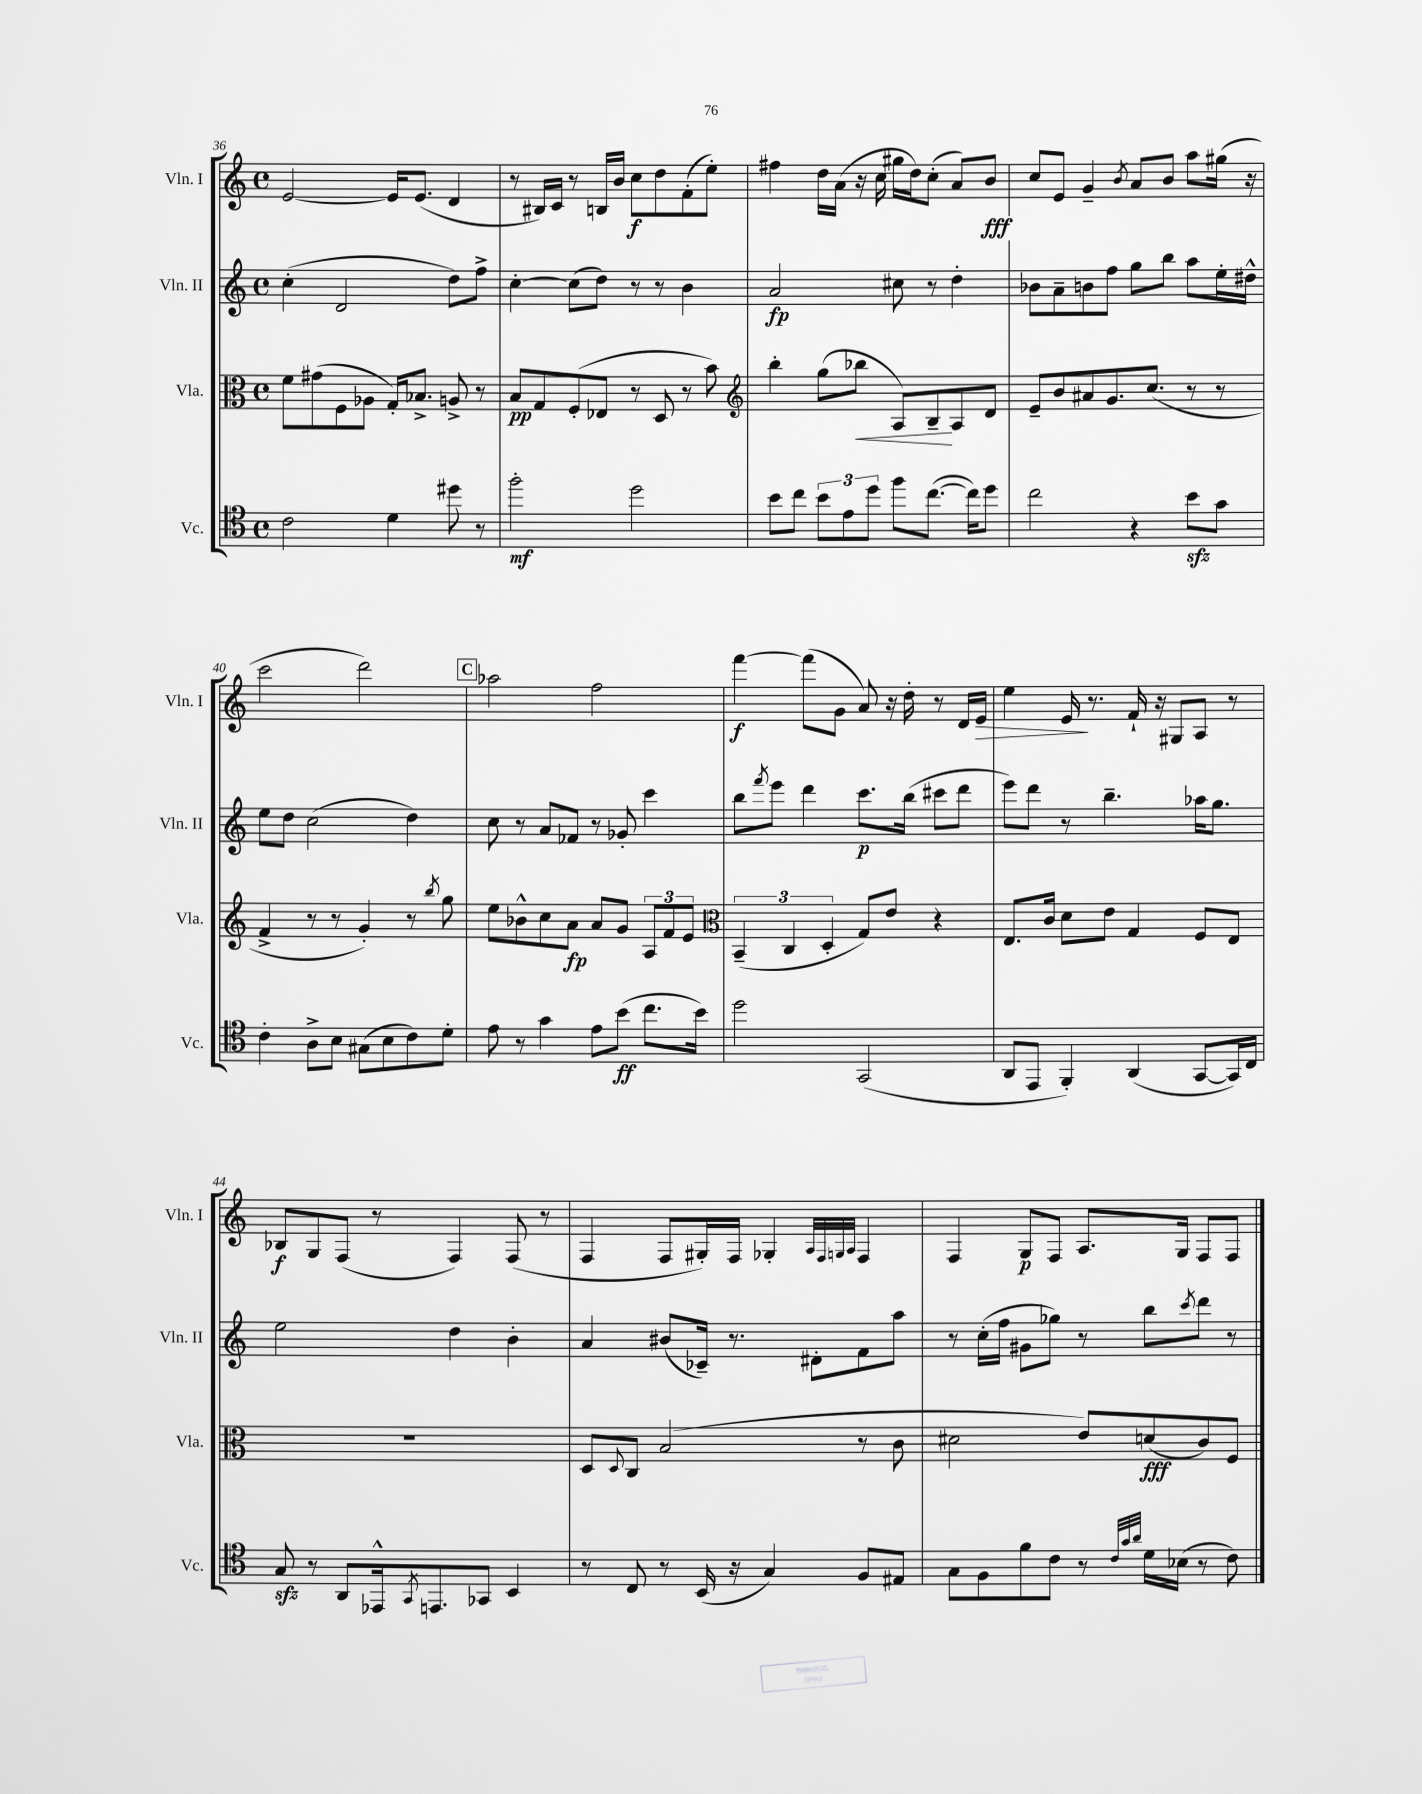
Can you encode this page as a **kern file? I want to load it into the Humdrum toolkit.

**kern	**kern	**kern	**kern
*staff4	*staff3	*staff2	*staff1
*clefC4	*clefC3	*clefG2	*clefG2
*k[]	*k[]	*k[]	*k[]
*M4/4	*M4/4	*M4/4	*M4/4
*met(c)	*met(c)	*met(c)	*met(c)
2c	8f	(4cc'	[2e
.	(8g#	.	.
.	8F	2d	.
.	8A-	.	.
4d	16G')	.	16e]
.	8.B-^	.	(8.e
8dd#	8A^	8dd)	4d
8r	8r	8ff^	.
=	=	=	=
2ff'	8B	[4cc'	8r
.	8G	.	16B#)
.	.	.	16c
.	(8F'	(8cc]	8r
.	8E-	8dd)	16B
.	.	.	16b
2dd	8r	8r	8cc
.	8D	8r	8dd
.	8r	4b	(8f'
.	8b)	.	8ee')
=	=	=	=
*	*clefG2	*	*
8b	4bb'	2a	4ff#
8cc	.	.	.
12b	(8gg	.	16dd
.	.	.	(16a
12e	.	.	.
.	8bb-	.	16r
12dd	.	.	.
.	.	.	16cc
8ff	8A)	8cc#	16gg#
.	.	.	16dd)
([8.cc	8B~	8r	(8cc'
.	8A	4dd'	8a)
16cc])	.	.	.
8dd	8d	.	8b
=	=	=	=
2cc	8e~	8b-	8cc
.	8b	8a~	8e
.	8a#	8b	4g~
.	8.g	8ff	.
.	.	.	8qb
4r	.	8gg	8a
.	(8.cc	.	.
.	.	8bb	8b
8b	8r	8aa	8aa
8g	8r	16ee'	(16gg#
.	.	16dd#^^	16r
=	=	=	=
4c'	4f^	8ee	2ccc
.	.	8dd	.
8A^	8r	(2cc	.
8B	8r	.	.
(8G#	4g')	.	2ddd)
8B	.	.	.
8c)	8r	4dd)	.
.	8qbb	.	.
8d'	8gg	.	.
=	=	=	=
8e	8ee	8cc	2aa-
8r	8b-^^	8r	.
4g	8cc	8a	.
.	8a	8f-	.
8e	8a	8r	2ff
(8b	8g	8g-'	.
8.cc	12A	4ccc	.
.	12f	.	.
.	12e	.	.
16b)	.	.	.
=	=	=	=
*	*clefC3	*	*
2dd	(6BB~	8bb	[4fff
.	.	8qfff	.
.	.	8eee	.
.	6C	.	.
.	.	4ddd	(8fff]
.	6D'	.	.
.	.	.	8g
(2GG	8G)	8.ccc	8a)
.	8e	.	16r
.	.	(16bb	16dd'
.	4r	8ccc#	8r
.	.	8ddd	16d
.	.	.	16e
=	=	=	=
8AA	8.E	8eee)	4ee
8EE	.	8ddd	.
.	16c	.	.
4FF')	8d	8r	16e
.	.	.	8.r
.	8e	4.bb~	.
(4AA	4G	.	16f`
.	.	.	16r
.	.	.	8G#
[8GG	8F	16aa-	8A
.	.	8.gg	.
16GG])	8E	.	8r
16C	.	.	.
=	=	=	=
8G	1r	2ee	8B-
8r	.	.	8G
8AA	.	.	(8F
16EE-^^	.	.	8r
8qGG	.	.	.
8.EE	.	.	.
.	.	4dd	4F)
8GG-	.	.	.
4BB	.	4b'	(8F
.	.	.	8r
=	=	=	=
8r	8D	4a	4F
.	8qqD	.	.
8C	8C	.	.
8r	(2B	(8b#	8F
(16BB	.	16c-~)	16G#')
16r	.	8.r	16F
4G)	.	.	4G-'
.	.	8d#'	.
.	.	.	32qqA
.	.	.	32qqF
.	.	.	32qqG
.	.	.	32qqA
8F	8r	8f	4F
8E#	8c	8aa	.
=	=	=	=
8G	2d#	8r	4F
8F	.	(16cc'	.
.	.	16ff	.
8f	.	8g#	8G
8c	.	8gg-)	8F
8r	8e)	8r	8.A
32qqc	.	.	.
32qqg	.	.	.
32qqa	.	.	.
16d	(8d	8bb	.
(16B-	.	.	16G
.	.	8qccc	.
8r	8c)	8ddd	8F
8c)	8F	8r	8F
==	==	==	==
*-	*-	*-	*-
